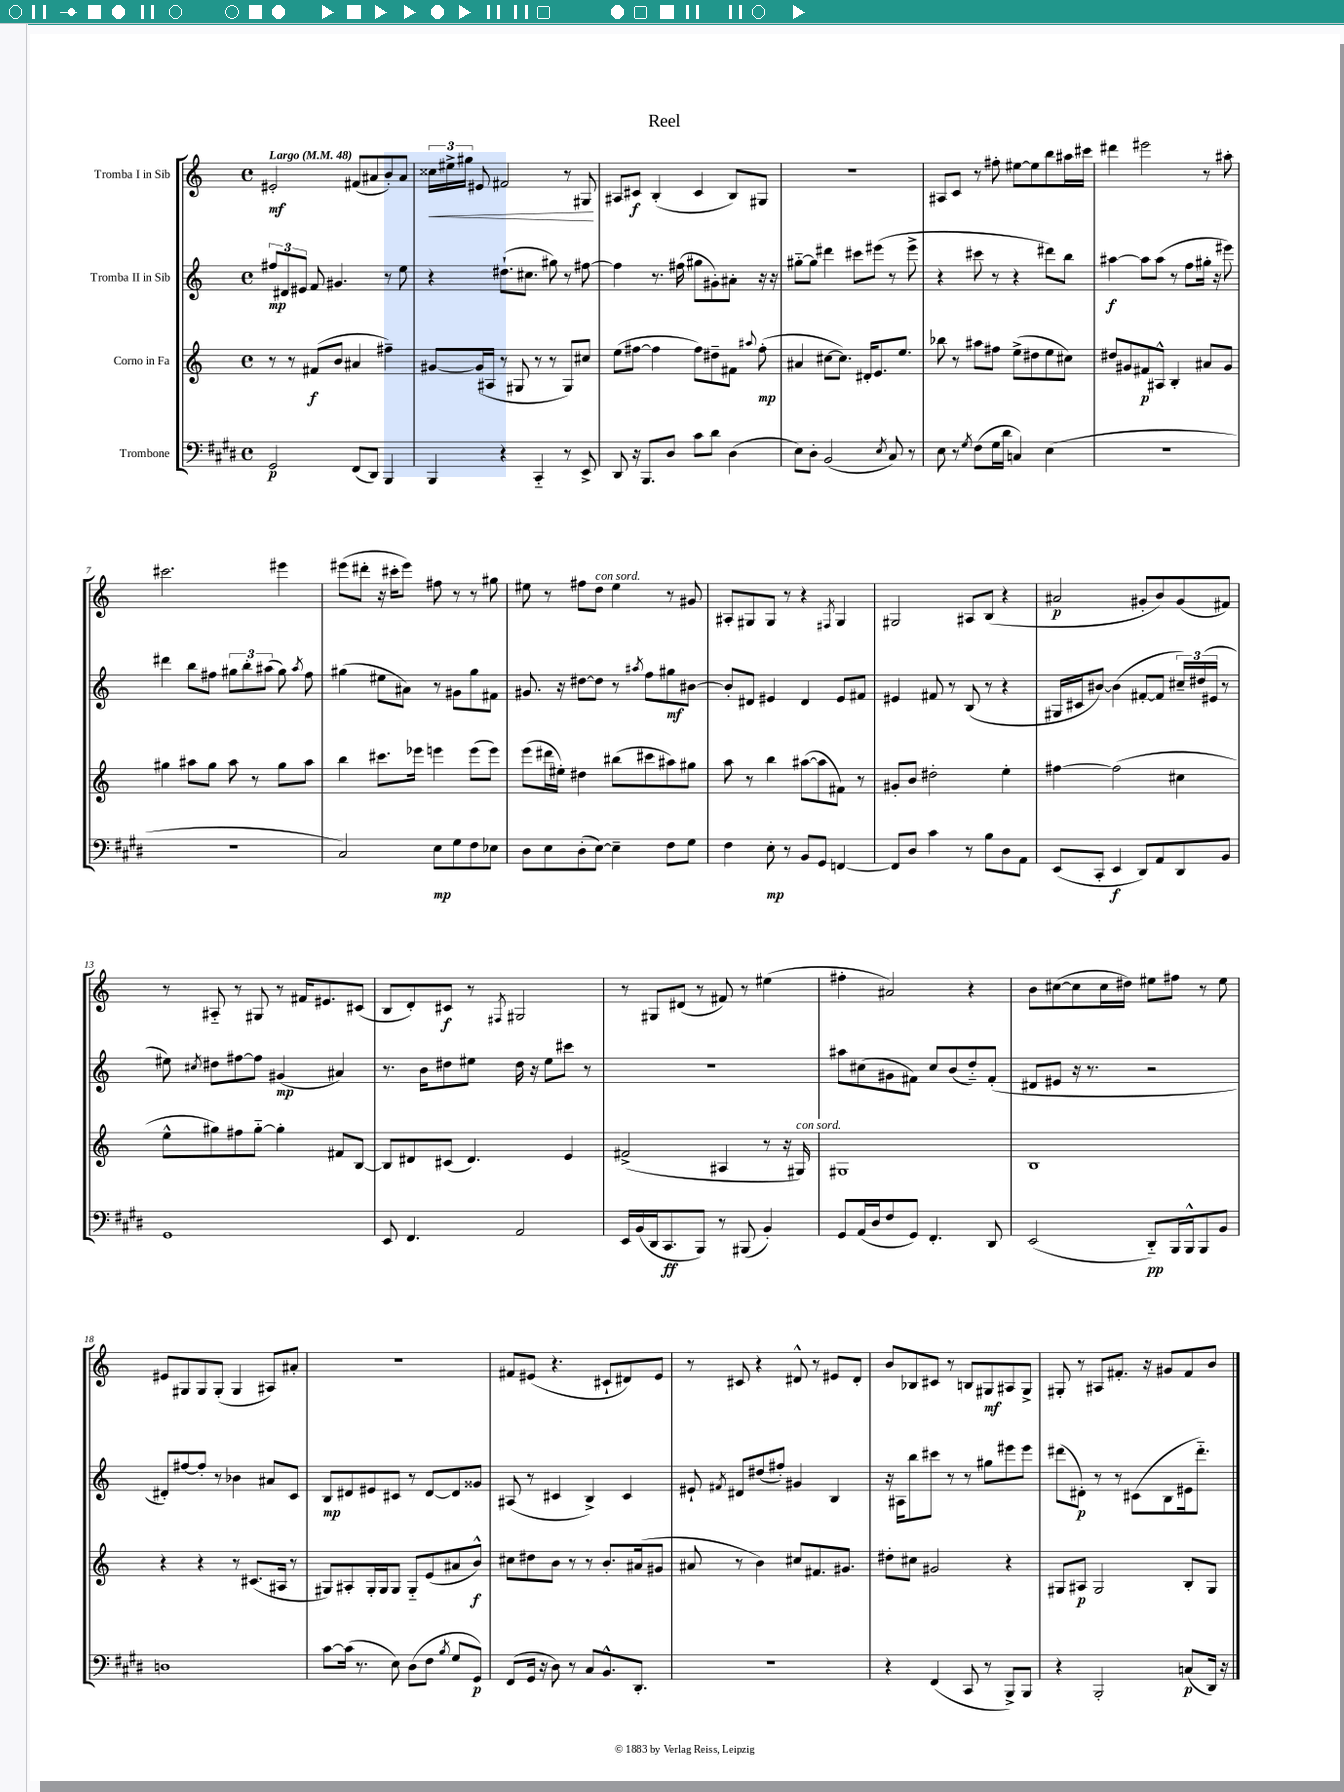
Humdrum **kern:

**kern	**kern	**kern	**kern
*staff4	*staff3	*staff2	*staff1
*clefF4	*clefG2	*clefG2	*clefG2
*k[f#c#g#d#]	*k[]	*k[]	*k[]
*M4/4	*M4/4	*M4/4	*M4/4
*met(c)	*met(c)	*met(c)	*met(c)
*MM48	*MM48	*MM48	*MM48
2GG#	8r	12ff#	2e#'
.	.	12d#	.
.	8r	.	.
.	.	12e#	.
.	(8f#	8f	.
.	8b	4.g#	.
(8FF#	4a#	.	(8f#
8DD#)	.	.	8a#
4BBB	4ff#~)	8r	8b')
.	.	8ee	8a#
=	=	=	=
4BBB	[8g#	4r	24cc##
.	.	.	24ee#^
.	.	.	24gg#
.	(16g#]	.	8e#
.	16A#	.	.
4r	8r	(8.dd#`	2f#
.	8G#	.	.
.	.	8.cc#	.
4CC#'~	8r	.	.
.	8r	8gg#)	.
8r	8G#)	8r	8r
8EE^	8cc#	[8ff#	8G#
=	=	=	=
8DD#	(8ee	4ff#]	8A#
16r	[8ff#	.	8c#
8.BBB	.	.	.
.	4ff#]	8.r	(4B'
8D#	.	.	.
.	.	(16ff#	.
8c#	8ff#)	8gg#	4c#
8d#	8dd#~	8g#')	.
(4D#	8f#	8a#'	8B)
.	8qqaa#	.	.
.	(8ff#'	16r	8G#
.	.	16r	.
=	=	=	=
8E)	4a#	[8gg#'~	1r
8D#'	.	8gg#]	.
(2BB	[8cc#	4ddd#	.
.	8.cc#])	.	.
.	.	8ccc#	.
.	16d#'	.	.
.	8.e	(8eee#	.
8qE	.	.	.
8C#)	.	8r	.
.	8.ee	.	.
8r	.	8eee#^	.
=	=	=	=
8E	8bb-	4r	8A#
8r	8r	.	8c
8qG#	.	.	.
(8F#	8aa#	8ccc#	8r
16G#	8ff#	8r	8ff#'
16d#	.	.	.
4C)	(8ee^	4r	[8ee#
.	8dd#	.	8ee#]
(4E	8ee	8ddd#)	8bb
.	8cc#)	8bb	16aa#
.	.	.	16ccc#
=	=	=	=
1r	8dd#	[4aa#	4ddd#
.	8g#	.	.
.	8f#	8aa#]	2eee#
.	8A#^^	(8aa#	.
.	4B'	8r	.
.	.	8ff	.
.	8a#	16gg#'	8r
.	.	16r	.
.	8g#	8eee#)	8aa#'
=	=	=	=
1r	4gg#	4ddd#	2.ccc#
.	8aa#	8bb	.
.	8gg#	8ff#	.
.	8aa#	12gg#	.
.	.	12bb'	.
.	8r	.	.
.	.	(12aa#	.
.	8gg#	8gg#)	4eee#
.	.	8qaa#	.
.	8aa#	8ff#	.
=	=	=	=
2C#)	4bb	(4gg#	(8eee#
.	.	.	8ddd#'
.	8.ccc#	8ee#	16r
.	.	.	16ccc#'
.	.	8a#)	8eee#)
.	16eee-	.	.
8E	4eee	8r	8ff#
8G#	.	8g#	8r
8F#	(8eee	8gg#	8r
8E-	8eee)	8f#	8gg#
=	=	=	=
8D#	(8eee	8.g#	8ee#
8E	16ddd#	.	8r
.	16ee#')	16r	.
(8D#'	4dd#	[8dd#	8ff#
[8E)	.	8dd#]	8dd
4E~]	(8bb#	8r	4ee#
.	.	8qaa#	.
.	8ccc#	8ff	.
8F#	8aa#)	8gg#	8r
8G#	8gg#	[8b#	8g#
=	=	=	=
4F#	8aa	8b#']	8A#'
.	8r	8d#	8G#
8E'	4bb	4e#	8G#
8r	.	.	8r
8BB	([8aa#	4d#	4r
8GG#	8aa#]	.	.
.	.	.	8qF#
[4FF	8f#)	8e#	4G#
.	8r	8f#	.
=	=	=	=
8FF]	8g#'	4e#	2G#
8D#	8b	.	.
4c#	2dd#'	8f#	.
.	.	8r	.
8r	.	(8B	8A#
8B	.	8r	(8B
8D#	4ee'	4r	4r
8AA	.	.	.
=	=	=	=
(8EE	[4ff#	16G#	2a#
.	.	16c#	.
8CC#'	.	[8b#)	.
4EE	(2ff#]	(4b#]	.
8DD#)	.	[8f#'	8g#'
8AA	.	8f#]	8b)
8DD#	4cc#	24cc#~)	(8g#
.	.	(24dd#	.
.	.	24e#	.
8BB	.	8r	8f#)
=	=	=	=
1GG#	8ee^^	8ee#)	8r
.	.	8qcc#	.
.	8gg#)	8dd#	8A#'~
.	8ff#	[8ff#	8r
.	[8gg#'~	8ff#]	8G#
.	4gg#']	(4g#	8r
.	.	.	16f#
.	.	.	8.e#
.	8f#	4a#)	.
.	[8B	.	(8c#
=	=	=	=
8EE	8B]	8.r	8B
4.FF#	8d#	.	8d')
.	.	16b	.
.	(8c#	8dd#	8c#
.	4.d#)	8ee#	8r
.	.	.	8qF#
2AA	.	16dd#	2G#
.	.	16r	.
.	.	8ee#	.
.	4e	8ccc#	.
.	.	8r	.
=	=	=	=
16EE	(2f#^	1r	8r
(16BB	.	.	.
16DD#	.	.	8G#
8.CC#	.	.	.
.	.	.	(8d#
8BBB)	.	.	8r
8r	4A#	.	8f#)
(8BBB#	.	.	8r
4BB')	8r	.	(4ee#
.	16r	.	.
.	16G#)	.	.
=	=	=	=
8GG#	1G#	8aa#	4ff#'
(16AA	.	(8cc#	.
16D#	.	.	.
8F#	.	8g#	2a#)
8GG#)	.	8f#)	.
4.FF#'	.	8cc#	.
.	.	(8b	.
.	.	8dd'~)	4r
8DD#	.	(8f#'	.
=	=	=	=
(2EE	1B	8d#	8b
.	.	8e#	([8cc#
.	.	16r	8cc#]
.	.	8.r	.
.	.	.	16cc#
.	.	.	16dd#)
8DD#'~)	.	2r	8ee#
16BBB	.	.	8ff#
16BBB^^	.	.	.
8BBB	.	.	8r
8BB	.	.	8ee#
=	=	=	=
1D	4r	8d#')	8e#
.	.	[8ff#	8G#
.	4r	8ff#']	8G#
.	.	8r	(8G#'
.	8r	4b-	4G#
.	(8.c#	.	.
.	.	8a#	8A#)
.	16A#	.	.
.	8r	8c	8a#'
=	=	=	=
[8c#	8G#)	8B	1r
(16c#]	8A#'	8d#	.
8.r	.	.	.
.	16G#'	8e#	.
.	16G#	.	.
8E)	8G#	8c#	.
(8D#	8G#'~	8r	.
8F#	(8e	[8d#	.
8qB	.	.	.
8G#	8a#	8d#]	.
8GG#)	8b^^)	8g##	.
=	=	=	=
(8FF#	8cc#	(8A#	8f#
16GG#	8dd#	8r	(8e#
16r	.	.	.
8D#)	8b	4c#	4.r
8r	8r	.	.
8C#	8r	4B^)	.
8.BB^^	8.b'	.	8c#`
.	.	4c#	8d#)
8.DD#'	(16a#	.	.
.	8g#	.	8e#
=	=	=	=
1r	8a#	8e#`	8r
.	.	8qf#	.
.	8r	8d#	8c#
.	4b)	(8dd#	4r
.	.	8ff#')	.
.	8cc#	4g#	8d#^^
.	8.f#	.	8r
.	.	4B	8e#
.	8.g#	.	.
.	.	.	8d#'
=	=	=	=
4r	8dd#'	16r	8b
.	.	16A#	.
.	8cc#	8bb	8B-
(4FF#	2g#	8ccc#	8c#
.	.	8r	8r
8CC#	.	8r	8B
8r	.	8gg#	8G#
8BBB^)	4r	8eee#	8A#
8BBB	.	8eee#	8G#^
=	=	=	=
4r	8G#	(8ddd#	8G#'
.	8A#	8d#')	8r
2BBB'	2G#	8r	8A#
.	.	8r	8.f#'
.	.	(8c#	.
.	.	.	16r
.	.	8B	8g#
(8C	8B'	16e#	8f#
.	.	8.ddd#'~)	.
16DD#)	8G#	.	8b
16r	.	.	.
==	==	==	==
*-	*-	*-	*-
